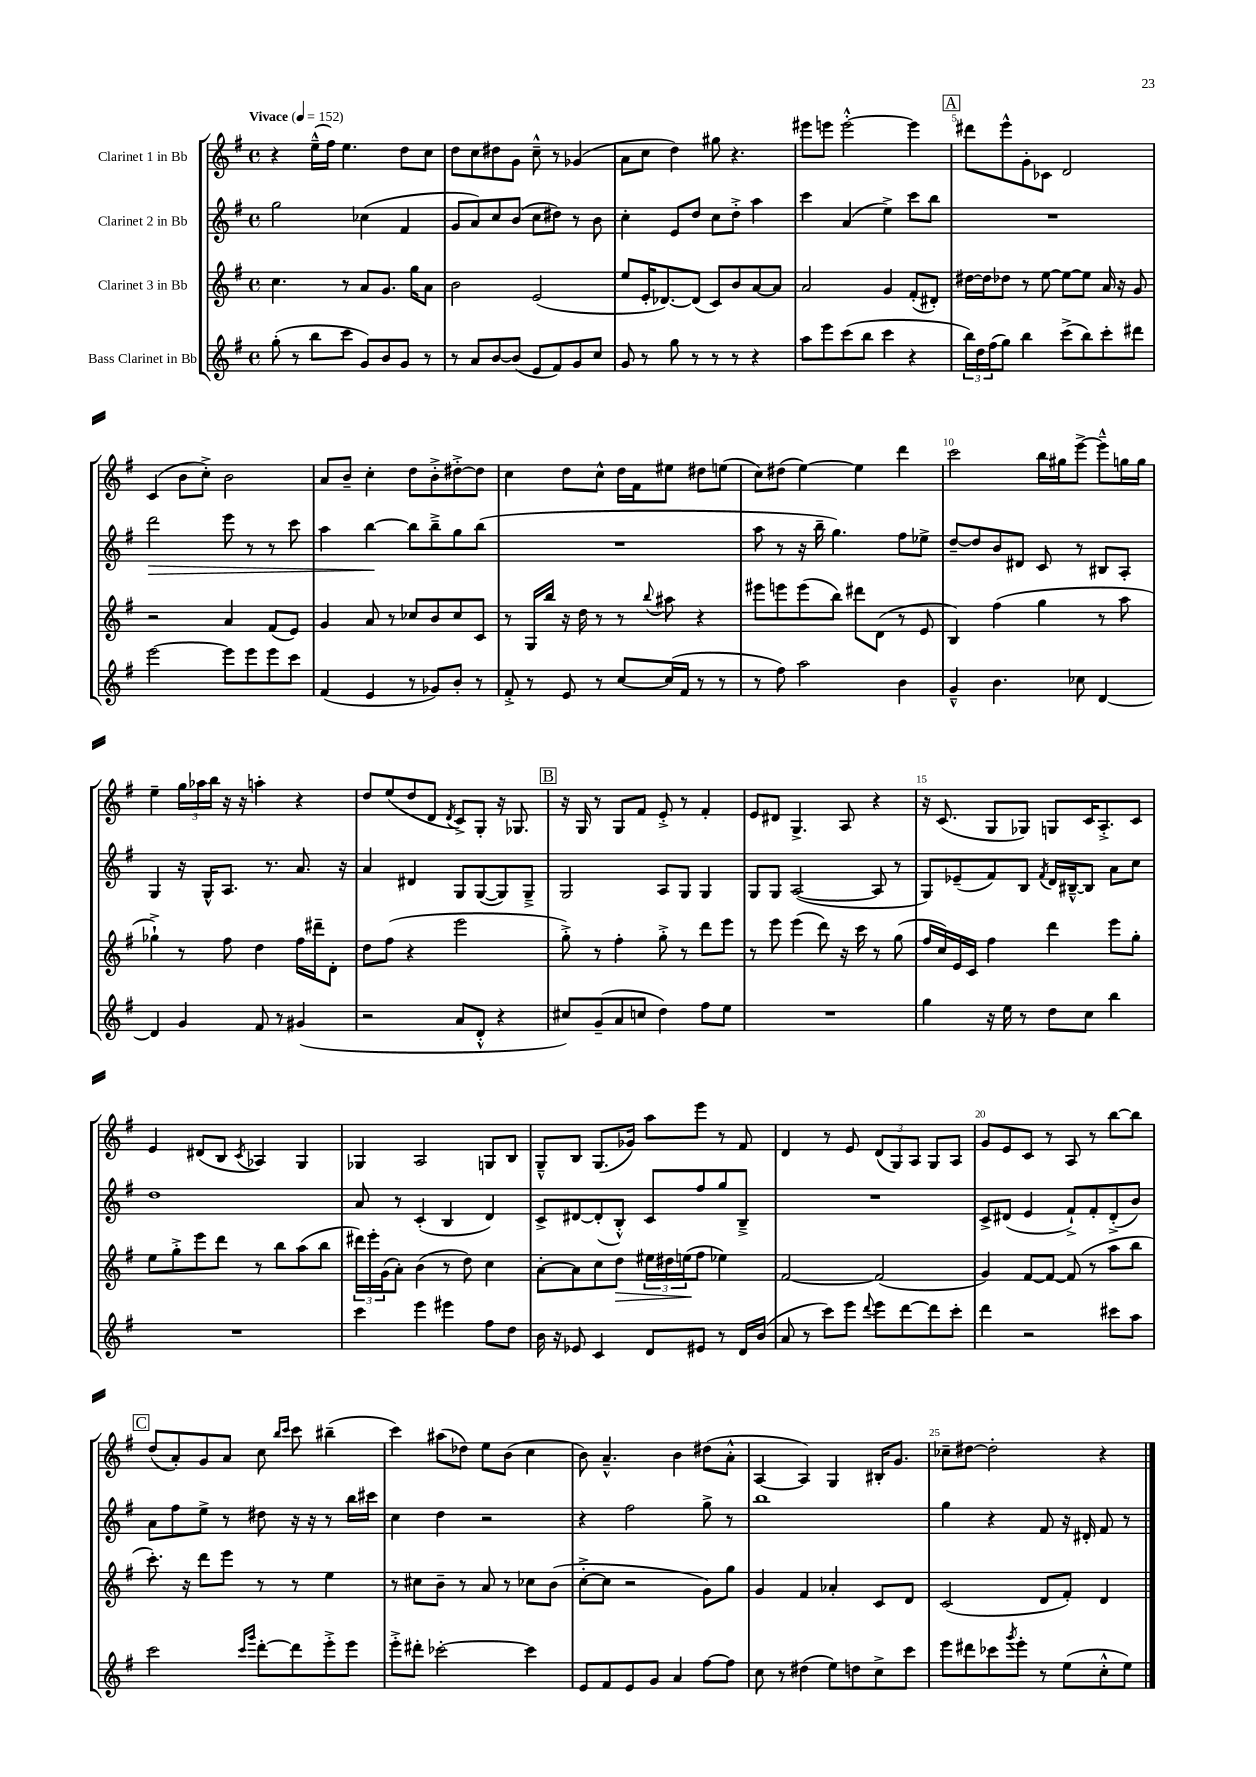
<<
\new StaffGroup <<
\new Staff = "s0" \with { instrumentName = "Clarinet 1 in Bb" } {
    \clef treble \key g \major \defaultTimeSignature \time 4/4 \tempo "Vivace" 4 = 152
    r4 e''16---^( fis''16) e''4. d''8 c''8 |
    d''8 c''8 dis''8 g'8 c''8---^ r8 ges'4( |
    a'8 c''8 d''4) gis''8 r4. |
    eis'''8 e'''8 e'''2~-.-^ e'''4 |
    \mark \markup { \box "A" } dis'''8 e'''8-^ g'8-. ces'8 d'2 |
    c'4( b'8 c''8-.->) b'2 |
    a'8 b'8-- c''4-. d''8 b'8-.-> dis''8~-.-> dis''8 |
    c''4 d''8 c''8-^ d''16 fis'16 eis''8 dis''8 e''8( |
    c''8) dis''8( e''4~) e''4 d'''4 |
    c'''2 b''16 gis''16 e'''8~-> e'''8---^ g''16 g''16 |
    e''4-- \tuplet 3/2 { g''16 aes''16 b''16 } r16 r16 a''4-. r4 |
    d''8 e''8( d''8 d'8 \acciaccatura { d'8 } c'8->) g8-. r16 ges8. |
    \mark \markup { \box "B" } r16 g16 r8 g8 fis'8 e'8-.-> r8 fis'4-. |
    e'8 dis'8 g4.-> a8 r4 |
    r16 c'8.( g8 ges8) g8 c'16 a8.-.-> c'8 |
    e'4 dis'8( b8 \acciaccatura { c'8 } aes4) g4 |
    ges4 a2 g8 b8 |
    g8---^ b8 g8.( ges'16) a''8 e'''8 r8 fis'8 |
    d'4 r8 e'8 \tuplet 3/2 { d'8( g8) a8 } g8 a8 |
    g'8 e'8 c'8 r8 a8 r8 b''8~ b''8 |
    \mark \markup { \box "C" } d''8( a'8-.) g'8 a'8 c''8 \grace { b''16 c'''16 } c'''8 bis''4--( |
    c'''4) ais''8( des''8) e''8 b'8( c''4 |
    b'8) a'4.---^ b'4 dis''8( a'8-.-^ |
    a4~ a4) g4 bis16-. g'8. |
    ces''8-- dis''8~ dis''2-. r4 \bar "|." |
}
\new Staff = "s1" \with { instrumentName = "Clarinet 2 in Bb" } {
    \clef treble \key g \major \defaultTimeSignature \time 4/4
    g''2 ces''4( fis'4 |
    g'8 a'8) c''8 b'8( c''8 dis''8) r8 b'8 |
    c''4-. e'8 d''8 c''8 d''8-.-> a''4 |
    c'''4 a'4( e''4->) c'''8 b''8 |
    \mark \markup { \box "A" } R1 |
    d'''2\> e'''8 r8 r8 c'''8 |
    a''4 b''4~\! b''8 b''8---> g''8 b''8( |
    R1 |
    a''8 r8 r16 b''16-- g''4.) fis''8 ees''8-> |
    d''8~-- d''8 b'8 dis'8 c'8 r8 bis8 a8-. |
    g4 r16 g16-^ a8. r8. a'8. r16 |
    a'4 dis'4 g8 g8~( g8) g8---> |
    \mark \markup { \box "B" } g2 a8 g8 g4 |
    g8 g8 a2~( a8 r8 |
    g8) ees'8--( fis'8) b8 \acciaccatura { fis'8 } d'16 bis16~---^ bis8 a'8 c''8 |
    d''1 |
    a'8 r8 c'4-.( b4 d'4) |
    c'8-> dis'8~ dis'8-.( b8-.-^) c'8 fis''8 g''8 b8---> |
    R1 |
    c'8-> dis'8( e'4 fis'8-!->) fis'8-. dis'8-.->( b'8) |
    \mark \markup { \box "C" } a'8 fis''8 e''8-> r8 dis''8 r16 r16 r8 b''16 cis'''16 |
    c''4 d''4 r2 |
    r4 fis''2 g''8-> r8 |
    b''1 |
    g''4 r4 fis'8 r16 dis'16-. fis'8 r8 \bar "|." |
}
\new Staff = "s2" \with { instrumentName = "Clarinet 3 in Bb" } {
    \clef treble \key g \major \defaultTimeSignature \time 4/4
    c''4. r8 a'8 g'8. g''16 a'8 |
    b'2 e'2( |
    e''8 e'16-. des'8.~) des'8( c'8) b'8 a'8~ a'8 |
    a'2 g'4 fis'8-.( dis'8-.) |
    \mark \markup { \box "A" } dis''16~ dis''16 des''8 r8 e''8~ e''8~ e''8 a'16 r16 g'8 |
    r2 a'4 fis'8( e'8) |
    g'4 a'8 r8 ces''8 b'8 ces''8 c'8 |
    r8 g16 b''16 r16 d''16 r8 r8 \appoggiatura { b''8 } ais''8 r4 |
    eis'''8 e'''8 e'''8( b''8) dis'''8 d'8( r8 e'8 |
    b4) fis''4( g''4 r8 a''8 |
    ges''4-!->) r8 fis''8 d''4 fis''16 dis'''16-- d'8-. |
    d''8 fis''8( r4 e'''2 |
    \mark \markup { \box "B" } g''8-.->) r8 fis''4-. g''8-.-> r8 d'''8 e'''8 |
    r8 e'''8 e'''4( d'''8) r16 c'''16 r8 g''8( |
    fis''16 c''16) e'16 c'16 fis''4 d'''4 e'''8 g''8-. |
    e''8 g''8-.-> e'''8 d'''8 r8 b''8 a''8( b''8 |
    \tuplet 3/2 { dis'''16) e'''16-. g'16( } a'8-.) b'4( r8 d''8) c''4 |
    a'8~-. a'8 c''8 d''8\> \tuplet 3/2 { eis''16 dis''16 e''16\!( } fis''8 ees''4) |
    fis'2~ fis'2( |
    g'4) fis'8~ fis'8~ fis'8( r8 a''8 b''8 |
    \mark \markup { \box "C" } c'''8.-.) r16 d'''8 e'''8 r8 r8 e''4 |
    r8 cis''8 b'8-- r8 a'8 r8 ces''8 b'8( |
    c''8~-.-> c''8 r2 g'8) g''8 |
    g'4 fis'4 aes'4-. c'8 d'8 |
    c'2( d'8 fis'8-.) d'4 \bar "|." |
}
\new Staff = "s3" \with { instrumentName = "Bass Clarinet in Bb" } {
    \clef treble \key g \major \defaultTimeSignature \time 4/4
    g''8-.( r8 b''8 c'''8 g'8) b'8 g'8 r8 |
    r8 a'8 b'8~ b'8( e'8 fis'8) g'8 c''8 |
    g'8 r8 g''8 r8 r8 r8 r4 |
    a''8 e'''8 c'''8( b''8 c'''4 r4 |
    \mark \markup { \box "A" } \tuplet 3/2 { b''16) d''16 fis''16( } g''8) b''4 c'''8->( b''8) c'''8-. dis'''8 |
    e'''2~ e'''8 e'''8 e'''8 c'''8 |
    fis'4( e'4 r8 ges'8) b'8-. r8 |
    fis'8-.-> r8 e'8 r8 c''8~ c''16( fis'16 r8 r8 |
    r8 fis''8) a''2 b'4 |
    g'4---^ b'4. ces''8 d'4~ |
    d'4 g'4 fis'8 r8 gis'4( |
    r2 a'8 d'8-.-^ r4 |
    \mark \markup { \box "B" } cis''8) g'8--( a'8 c''8 d''4) fis''8 e''8 |
    R1 |
    g''4 r16 e''16 r8 d''8 c''8 b''4 |
    R1 |
    c'''4 e'''4 eis'''4 fis''8 d''8 |
    b'16 r16 ees'8 c'4 d'8 eis'8 r8 d'16 b'16( |
    a'8 r8 c'''8) e'''8 \appoggiatura { d'''8 } e'''8 d'''8~ d'''8 c'''8-. |
    d'''4 r2 cis'''8 a''8 |
    \mark \markup { \box "C" } c'''2 \grace { c'''16 g'''16 } d'''8~-. d'''8 e'''8-.-> e'''8 |
    e'''8-.-> dis'''8-. ces'''2~-. ces'''4 |
    e'8 fis'8 e'8 g'8 a'4 fis''8~ fis''8 |
    c''8 r8 dis''4( e''8) d''8 c''8-> c'''8 |
    e'''8 dis'''8 ces'''8 \acciaccatura { g'''8 } e'''8-. r8 e''8( c''8-.-^ e''8) \bar "|." |
}
>>
>>
\layout { \context { \Score \override BarNumber.break-visibility = ##(#f #t #t) barNumberVisibility = #(every-nth-bar-number-visible 5) } }
